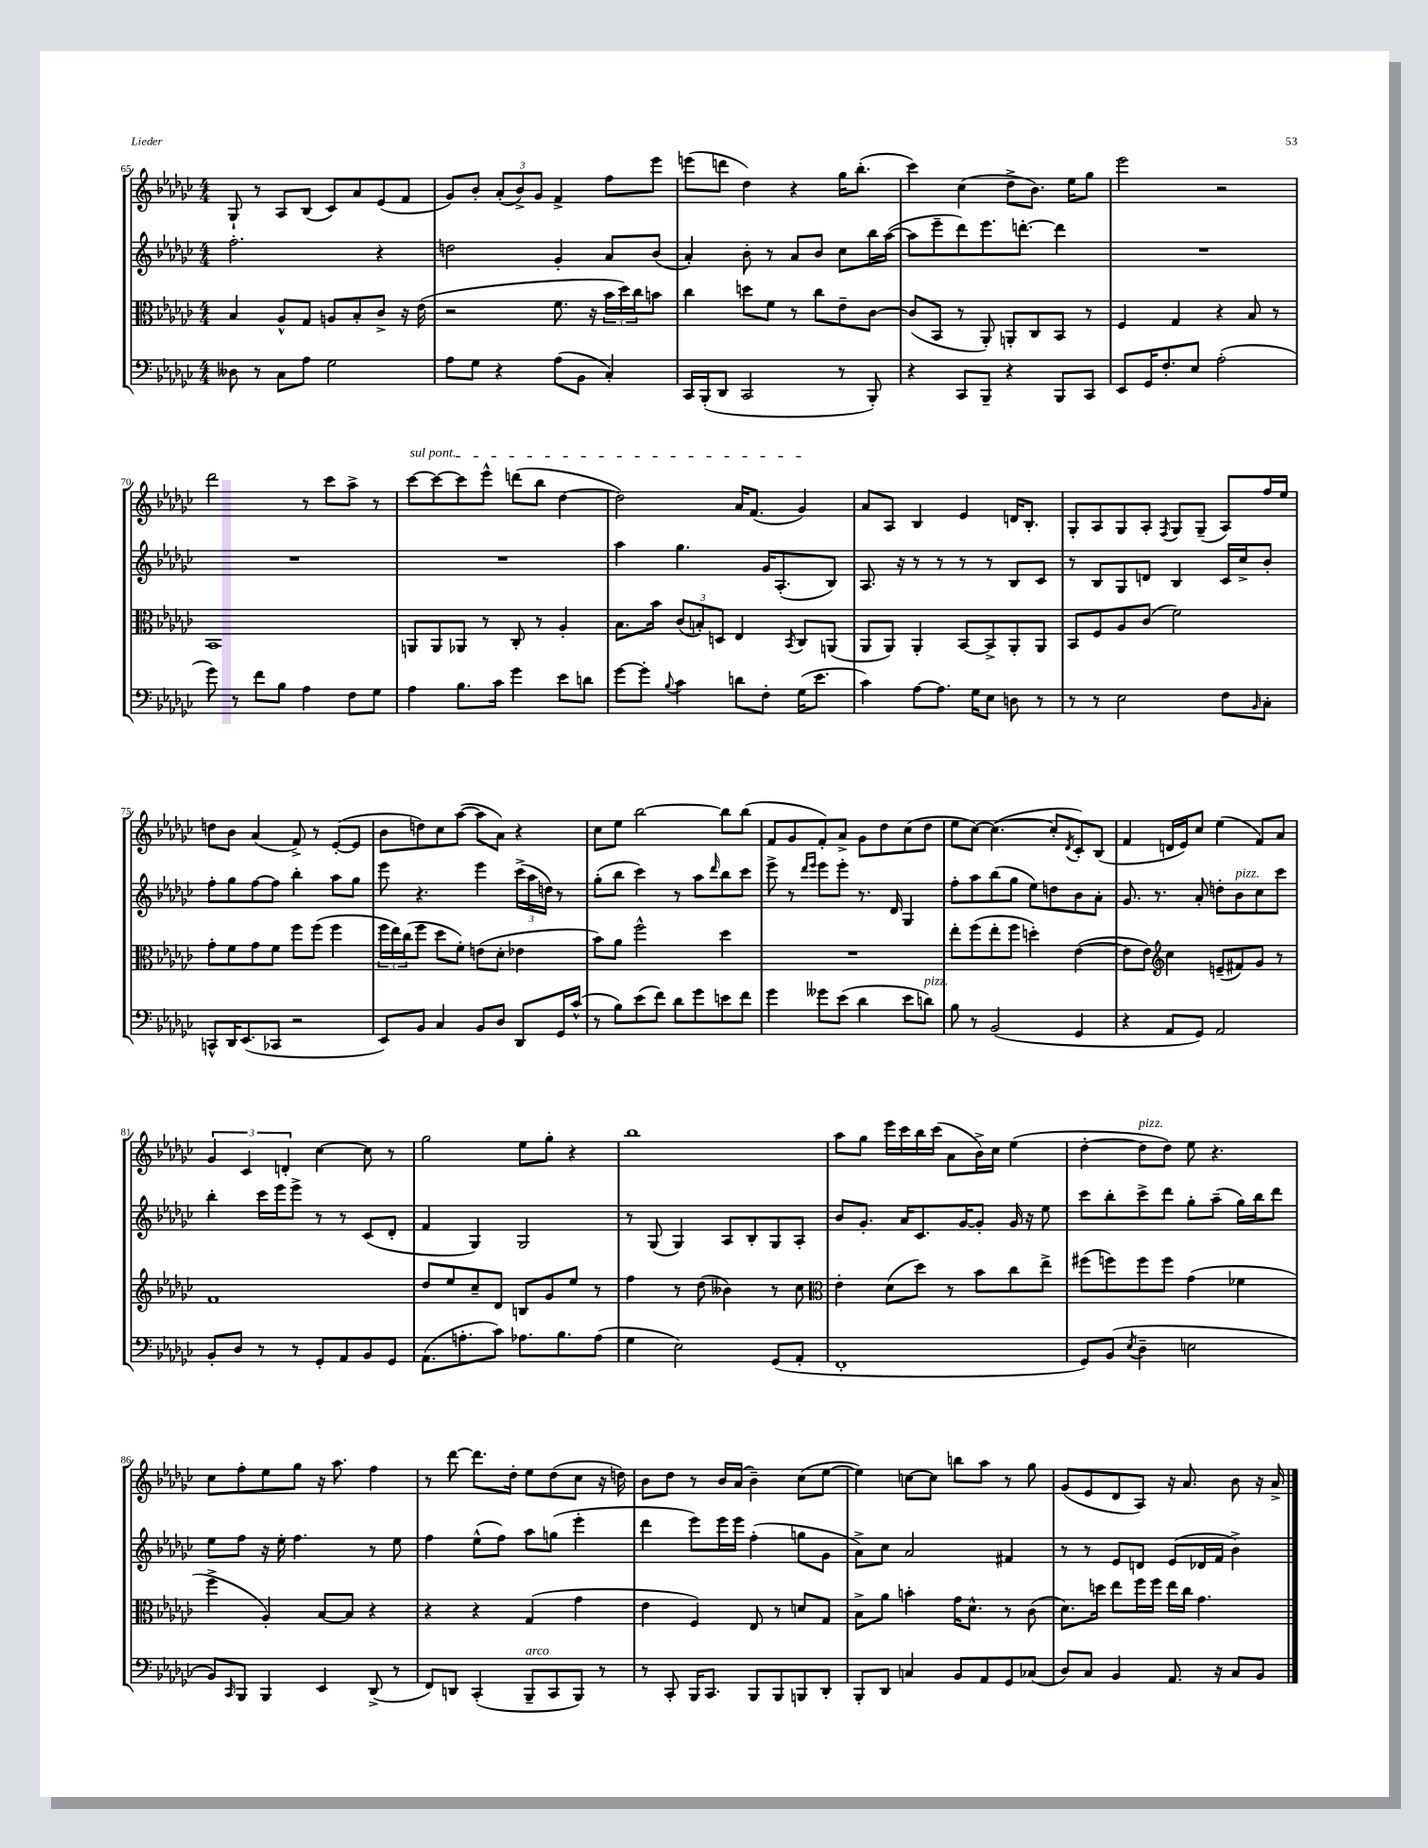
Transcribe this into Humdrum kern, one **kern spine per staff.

**kern	**kern	**kern	**kern
*staff4	*staff3	*staff2	*staff1
*clefF4	*clefC3	*clefG2	*clefG2
*k[b-e-a-d-g-c-]	*k[b-e-a-d-g-c-]	*k[b-e-a-d-g-c-]	*k[b-e-a-d-g-c-]
*M4/4	*M4/4	*M4/4	*M4/4
8D--	4B-	2.ff'	8G-`
8r	.	.	8r
8C-	8A-^^	.	8A-
8A-	8G-	.	(8B-
2G-	8A	.	8c-)
.	8B-'	.	8a-
.	8c-^	4r	(8e-
.	16r	.	8f
.	(16e-	.	.
=	=	=	=
8A-	2r	2dd	8g-)
8G-	.	.	8b-'
4r	.	.	(12a-'
.	.	.	12b-^)
.	.	.	12g-
(8A-	8.f	4g-'	4f^
8BB-	.	.	.
.	16r	.	.
4C-')	24b-	8a-	8ff
.	24dd-)	.	.
.	24cc-	.	.
.	8b	(8b-	8eee-
=	=	=	=
16CC-	4cc-	4a-')	(8eee
(16BBB-'	.	.	.
8DD-	.	.	8ddd
2CC-	8dd	8b-'	4dd-)
.	8f	8r	.
.	8r	8a-	4r
.	8cc-	8b-	.
8r	8e-~	8cc-	16gg-
.	.	.	(8.bb-'
8BBB-')	[8c-	16bb-	.
.	.	([16aa-	.
=	=	=	=
4r	(8c-]	8aa-]	4ccc-)
.	8BB-	8eee-~	.
8CC-	8r	8ddd-)	(4cc-
8BBB-~	8AA-')	8.eee-	.
4r	8AA'	.	8dd-^
.	.	[8.ddd'	.
.	8C-	.	8.b-)
8BBB-	8BB-	4ddd]	.
.	.	.	16ee-
8CC-	8r	.	8gg-
=	=	=	=
8EE-	4F	1r	2eee-
16GG-	.	.	.
8.F'	.	.	.
.	4G-	.	.
8E-	.	.	.
(2A-'	4r	.	2r
.	8B-	.	.
.	8r	.	.
=	=	=	=
8g-)	1BB-	1r	2ddd-
8r	.	.	.
8f	.	.	.
8B-	.	.	.
4A-	.	.	8r
.	.	.	8ccc-
8F	.	.	8aa-^
8G-	.	.	8r
=	=	=	=
4A-	8AA	1r	[8ccc-
.	8AA	.	8ccc-_
8.B-	8AA-	.	8ccc-]
.	8r	.	8eee-^^
16c-	.	.	.
4g-	8C-'	.	(8ddd
.	8r	.	8bb-
8e-	4A-'	.	[4dd-
8d	.	.	.
=	=	=	=
[8g-	8.B-	4aa-	2dd-])
8g-']	.	.	.
.	16b-	.	.
8qqB-	.	.	.
4c-	(12c-	4.gg-	.
.	12B')	.	.
.	12D	.	.
8d	4E-	.	16a-
.	.	.	(8.f
8F'	.	16g-	.
.	.	(8.A-'	.
.	8qBB-	.	.
(16G-	8C-	.	4g-)
8.e-	.	.	.
.	(8AA	8B-)	.
=	=	=	=
4c-)	8AA-	8.A-	8a-
.	8AA-)	.	8A-
.	.	16r	.
[8A-	4AA-'	8r	4B-
8.A-]	.	8r	.
.	[8BB-	8r	4e-
16G-	.	.	.
8E-	8BB-^]	8r	.
8D	8AA-'	8B-	16d
.	.	.	8.B-'
8r	8AA-	8c-	.
=	=	=	=
8r	8BB-	8r	8G-'
8r	8F	8B-	8A-
2E-	8A-	8G-	8G-
.	(8c-	8d	8A-'
.	.	.	8qF
.	2f)	4B-	8G-
.	.	.	(8G-~
8F	.	16c-	8A-)
.	.	16cc-^	.
16qqBB-	.	.	.
8C-'	.	8b-'	16ff
.	.	.	16ee-
=	=	=	=
8CC^^	8g-'	8ff'	8dd
16DD-	8f	8gg-	8b-
(8.EE-	.	.	.
.	8g-	[8ff	(4a-
8CC-	8f	8ff]	.
2r	8ff	4bb-'	8f^)
.	(8ff	.	8r
.	4ff	8aa-	([8e-'
.	.	8gg-	8e-]
=	=	=	=
8EE-)	24ff	8eee-	8b-
.	24ee-)	.	.
.	(24cc-	.	.
8BB-	8ff	4.r	8dd)
4C-	8dd-	.	8cc-
.	8f')	.	([8aa-
8BB-	(8e	4eee-	8aa-]
8D-	8d-'	.	8a-)
8DD-	4e-	(24ccc-^	4r
.	.	24aa-	.
.	.	24dd)	.
16GG-	.	8r	.
(16c-^^	.	.	.
=	=	=	=
8r	8b-)	(8gg-'	8cc-
8B-)	8a-	8bb-	8ee-
(8e-	2ff^^	4ccc-)	[2bb-
8f)	.	.	.
8d-	.	8r	.
8g-	.	8aa-	.
.	.	16qqddd-	.
8e	4dd-	8bb-	8bb-]
8f	.	8ccc-	(8bb-
=	=	=	=
4g-	1r	8eee-^	8f
.	.	8r	8g-
.	.	16qqddd-	.
.	.	16qqeee-	.
8g--	.	8eee-	8f')
(8e-	.	8eee-'	8a-^
4d-	.	8.r	8g-
.	.	.	8dd-
.	.	16d-	.
8e-	.	4G-	(8cc-
8d)	.	.	8dd-
=	=	=	=
8B-	8ee-'	8ff'	8ee-
8r	(8ff	8aa-	[8cc-)
(2BB-	8ee-'	(8bb-	(4.cc-_
.	8ff	8gg-	.
.	4dd')	8ee-)	.
.	.	8dd	8cc-']
.	.	.	8qd-
4GG-	([4e-	8b-	8c-')
.	.	8a-'	(8B-
=	=	=	=
4r	8e-]	8.g-	4f
.	8e-)	.	.
.	.	8.r	.
*	*clefG2	*	*
8AA-	4cc-	.	16d
.	.	.	16e-)
8GG-)	.	8a-'	8cc-
2AA-	(8e~	8dd'	(4ee-
.	8f#)	8b-	.
.	8g-	8cc-	8f)
.	8r	8ccc-	8a-
=	=	=	=
8BB-'	1f	4bb-'	6g-
8D-	.	.	.
.	.	.	6c-
8r	.	16ccc-	.
.	.	16eee-	.
.	.	.	6d'
8r	.	8eee-^	.
8GG-'	.	8r	[4cc-
8AA-	.	8r	.
8BB-	.	(8c-	8cc-]
8GG-	.	8d-'	8r
=	=	=	=
(8.AA-	8dd-	4f	2gg-
.	8ee-	.	.
8.A'	.	.	.
.	8cc-~	4G-)	.
8c-)	8d-	.	.
8.A-	8B	2G-	8ee-
.	8g-	.	8gg-'
8.B-	.	.	.
.	8ee-	.	4r
(8A-	8r	.	.
=	=	=	=
4G-	4ff	8r	1bb-
.	.	(8G-	.
2E-)	8r	4G-)	.
.	(8dd-	.	.
.	4b--)	8A-	.
.	.	8B-'	.
(8GG-	8r	8G-	.
8AA-'	8cc-	8A-'	.
=	=	=	=
*	*clefC3	*	*
1FF'	4e-'	8b-	8aa-
.	.	8.g-'	8gg-
.	(8d-	.	16eee-
.	.	16a-	16ccc-
.	8dd-)	8.c-	16bb-
.	.	.	(16ccc-
.	8r	.	8a-
.	.	[16g-	.
.	8b-	8g-']	16b-^)
.	.	.	16cc-
.	8cc-	16g-	(4ee-
.	.	16r	.
.	8ee-^	8ee-	.
=	=	=	=
8GG-)	(8ff#	8ccc-	[4dd-'
(8BB-	8ff)	8bb-'	.
8qE-	.	.	.
4D-~	8ff	8ccc-^	8dd-]
.	8ff	8ddd-	8dd-)
2E	(4g-	8gg-'	8ee-
.	.	(8aa-~	4.r
.	4f-	16gg-)	.
.	.	16bb-	.
.	.	8ddd-	.
=	=	=	=
8BB-)	4ff^	8ee-	8cc-
16qqCC-	.	.	.
8BBB-	.	8ff	8ff'
4BBB-	4A-')	16r	8ee-
.	.	16ee-'	.
.	.	4.ff	8gg-
4EE-	[8B-	.	16r
.	.	.	8.aa-
.	8B-]	.	.
(8DD-^	4r	8r	4ff
8r	.	8ee-	.
=	=	=	=
8FF)	4r	4ff	8r
8DD	.	.	[8ddd-
(4CC-'	4r	(8ee-^^	8.ddd-]
.	.	8ff)	.
.	.	.	16dd-'
8BBB-~	(4G-	8aa-	8ee-
8CC-	.	(8gg	(8dd-
8BBB-)	4g-	4eee-'	8cc-
8r	.	.	16r
.	.	.	16dd)
=	=	=	=
8r	4e-	4ddd-	8b-
8CC-'	.	.	8dd-
16BBB-	4F)	8eee-)	8r
8.CC-	.	.	.
.	.	16eee-	16b-
.	.	16eee-	(16a-
8BBB-	8E-	(4ff'	4b-~)
8BBB-	8r	.	.
8BBB	8d	8gg	(8cc-
8DD-'	8G-	8g-	[8ee-
=	=	=	=
8BBB-'	8B-^	8a-^)	4ee-])
8DD-	8a-	8cc-	.
4C	4b'	2a-	[8cc
.	.	.	8cc]
8BB-	16g-	.	8bb
.	8.d-^^	.	.
8AA-	.	.	8aa-
8GG-	8r	4f#	8r
(8C-	(8c-	.	8gg-
=	=	=	=
8D-)	8.d-)	8r	(8g-
8C-	.	8r	8e-
.	16dd	.	.
4BB-	8ee-	8e-	8d-
.	16ff	8d	8A-)
.	16ff	.	.
8.AA-	16ee-	(8e-	16r
.	16cc-	.	8.a-
.	4.g-	16d-	.
16r	.	16f	.
8C-	.	4b-^)	8b-
8BB-	.	.	16r
.	.	.	16a-^
==	==	==	==
*-	*-	*-	*-
